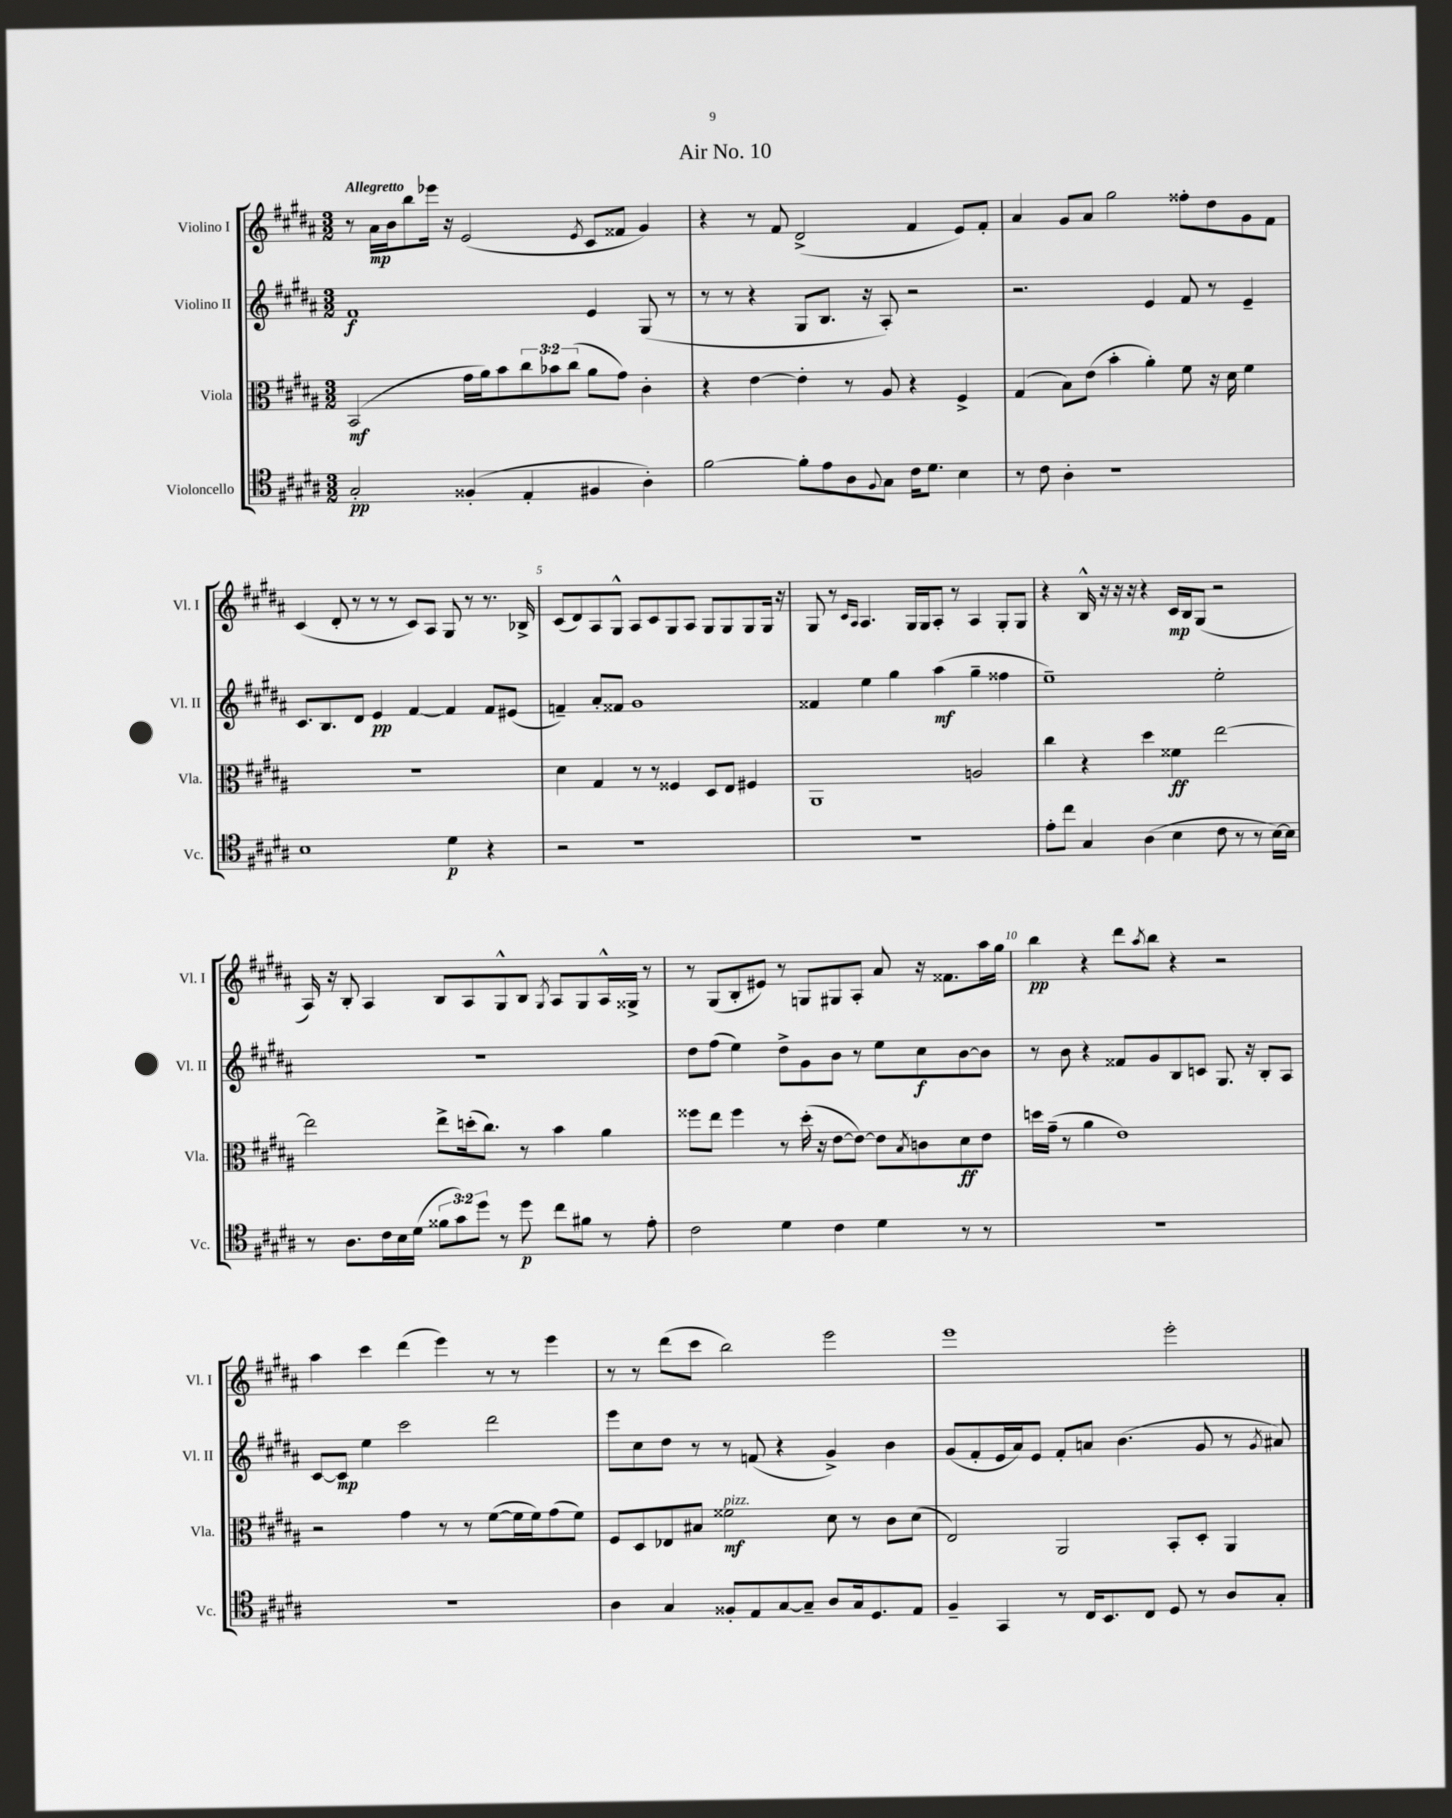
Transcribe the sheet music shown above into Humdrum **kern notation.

**kern	**kern	**kern	**kern
*staff4	*staff3	*staff2	*staff1
*clefC4	*clefC3	*clefG2	*clefG2
*k[f#c#g#d#a#]	*k[f#c#g#d#a#]	*k[f#c#g#d#a#]	*k[f#c#g#d#a#]
*M3/2	*M3/2	*M3/2	*M3/2
2G#'	(2BB	1f#	8r
.	.	.	16a#
.	.	.	16b
.	.	.	8bb
.	.	.	16eee-
.	.	.	16r
(4F##'	16g#	.	(2e
.	16a#)	.	.
.	8b	.	.
4E'	12cc#	.	.
.	12b-	.	.
.	(12cc#	.	.
.	.	.	8qe
4F#	8a#	4e	8c#
.	8g#)	.	8f##
4A#')	4c#'	(8G#	4g#)
.	.	8r	.
=	=	=	=
[2f#	4r	8r	4r
.	.	8r	.
.	[4e	4r	8r
.	.	.	8f#
8f#']	4e']	8G#	(2d#^
8e	.	8.B	.
8A#	8r	.	.
.	.	16r	.
8qqF#	.	.	.
8G#	8A#	8A#')	.
16c#	4r	2r	4f#
8.d#	.	.	.
4B	4F#^	.	8e)
.	.	.	8f#'
=	=	=	=
8r	(4G#	2.r	4a#
8c#	.	.	.
4A#'	8B)	.	8g#
.	(8e	.	8a#
1r	4b'	.	2gg#
.	4a#')	4e	.
.	8f#	8f#	8ff##'
.	16r	8r	8dd#
.	16d#	.	.
.	4f#	4e~	8g#
.	.	.	8f#
=	=	=	=
1B	1.r	8.c#	(4c#
.	.	8.B	.
.	.	.	8d#'
.	.	8d#	8r
.	.	4e	8r
.	.	.	8r
.	.	[4f#	8c#)
.	.	.	8A#
4d#	.	4f#]	8G#
.	.	.	8r
4r	.	8f#	8.r
.	.	(8e#	.
.	.	.	16B-^
=	=	=	=
2r	4d#	4f~)	(8c#
.	.	.	8d#)
.	4G#	8a#'	8A#
.	.	8f##	8G#^^
1r	8r	1g#	8A#
.	8r	.	8c#
.	4F##	.	8G#
.	.	.	8A#
.	8D#	.	8G#
.	8E	.	8G#
.	4F#	.	8G#
.	.	.	16G#
.	.	.	16r
=	=	=	=
1.r	1AA#	4f##	8G#
.	.	.	8r
.	.	.	16qqc#
.	.	.	16qqA#
.	.	4ee	4.A#
.	.	4gg#	.
.	.	.	16G#
.	.	.	16G#
.	.	(4aa#	8A#'
.	.	.	8r
.	2A	4gg#~	4A#
.	.	4ff##	8G#'
.	.	.	8G#
=	=	=	=
8e'	4cc#	1ee~)	4r
8cc#	.	.	.
4G#	4r	.	16B^^
.	.	.	16r
.	.	.	16r
.	.	.	16r
(4A#	4dd#	.	4r
4B	4f##	.	16c#
.	.	.	16B
.	.	.	(8G#
8c#	[2ee	2ee'	2r
8r	.	.	.
8r	.	.	.
[16B)	.	.	.
16B]	.	.	.
=	=	=	=
8r	2ee]	1.r	16A#)
.	.	.	16r
8.A#	.	.	8B'
.	.	.	4A#
16c#	.	.	.
16B	.	.	.
(16d#	.	.	.
12f##	8ee^	.	8B
12g#)	.	.	.
.	(16dd'	.	8A#
12dd#	.	.	.
.	8.cc#)	.	.
8r	.	.	8G#^^
8dd#	8r	.	8B
.	.	.	8qG#
8cc#	4b	.	8A#
8f#	.	.	8G#
8r	4a#	.	16A#^^
.	.	.	16G##^
8e'	.	.	8r
=	=	=	=
2c#	8ff##	8dd#	8r
.	8ee	(8ff#	(8G#
.	4ff##	4ee)	8B'
.	.	.	8e#)
4d#	8r	8dd#^	8r
.	(16dd#'	8g#	8G
.	16r	.	.
4c#	[8e	8b	8G#
.	8e_)	8r	8A#'
4d#	8e]	8ee	8a#
.	8qB	.	.
.	8c	8cc#	16r
.	.	.	8.f##
8r	8d#	[8b	.
8r	8e	8b]	16aa#
.	.	.	16gg#
=	=	=	=
1.r	16dd	8r	4bb
.	(16g#~	.	.
.	8r	8b	.
.	4a#	4r	4r
.	1e)	8f##	8ddd#
.	.	.	8qaa#
.	.	8g#	8bb
.	.	8B	4r
.	.	8c	.
.	.	8.G#	2r
.	.	16r	.
.	.	8B'	.
.	.	8A#	.
=	=	=	=
1.r	2r	[8c#	4aa#
.	.	8c#]	.
.	.	4ee	4ccc#
.	4g#	2ccc#	(4ddd#
.	8r	.	4eee)
.	8r	.	.
.	([8f#	2ddd#	8r
.	16f#]	.	8r
.	16f#)	.	.
.	(8g#	.	4eee
.	8f#)	.	.
=	=	=	=
4A#	8F#	8eee	8r
.	8D#	8cc#	8r
4G#	8E-	8dd#	(8ddd#
.	8B#	8r	8ccc#
8F##'	2f##	8r	2bb)
8E	.	(8f	.
[8G#	.	4r	.
8G#~]	.	.	.
8A#	8d#	4g#^)	2eee
16G#	8r	.	.
8.D#	.	.	.
.	8c#	4b	.
8E	(8d#	.	.
=	=	=	=
4F#~	2E)	(8g#	1eee
.	.	8f#'	.
4GG#	.	16e	.
.	.	16a#)	.
.	.	8e	.
8r	2AA#	8f#'	.
16C#	.	8a	.
8.BB	.	.	.
.	.	(4.b	.
8C#	.	.	.
8D#	8BB'	.	2eee'
8r	8D#'	8g#	.
8A#	4AA#	8r	.
.	.	8qg#	.
8G#'	.	8a#)	.
==	==	==	==
*-	*-	*-	*-
